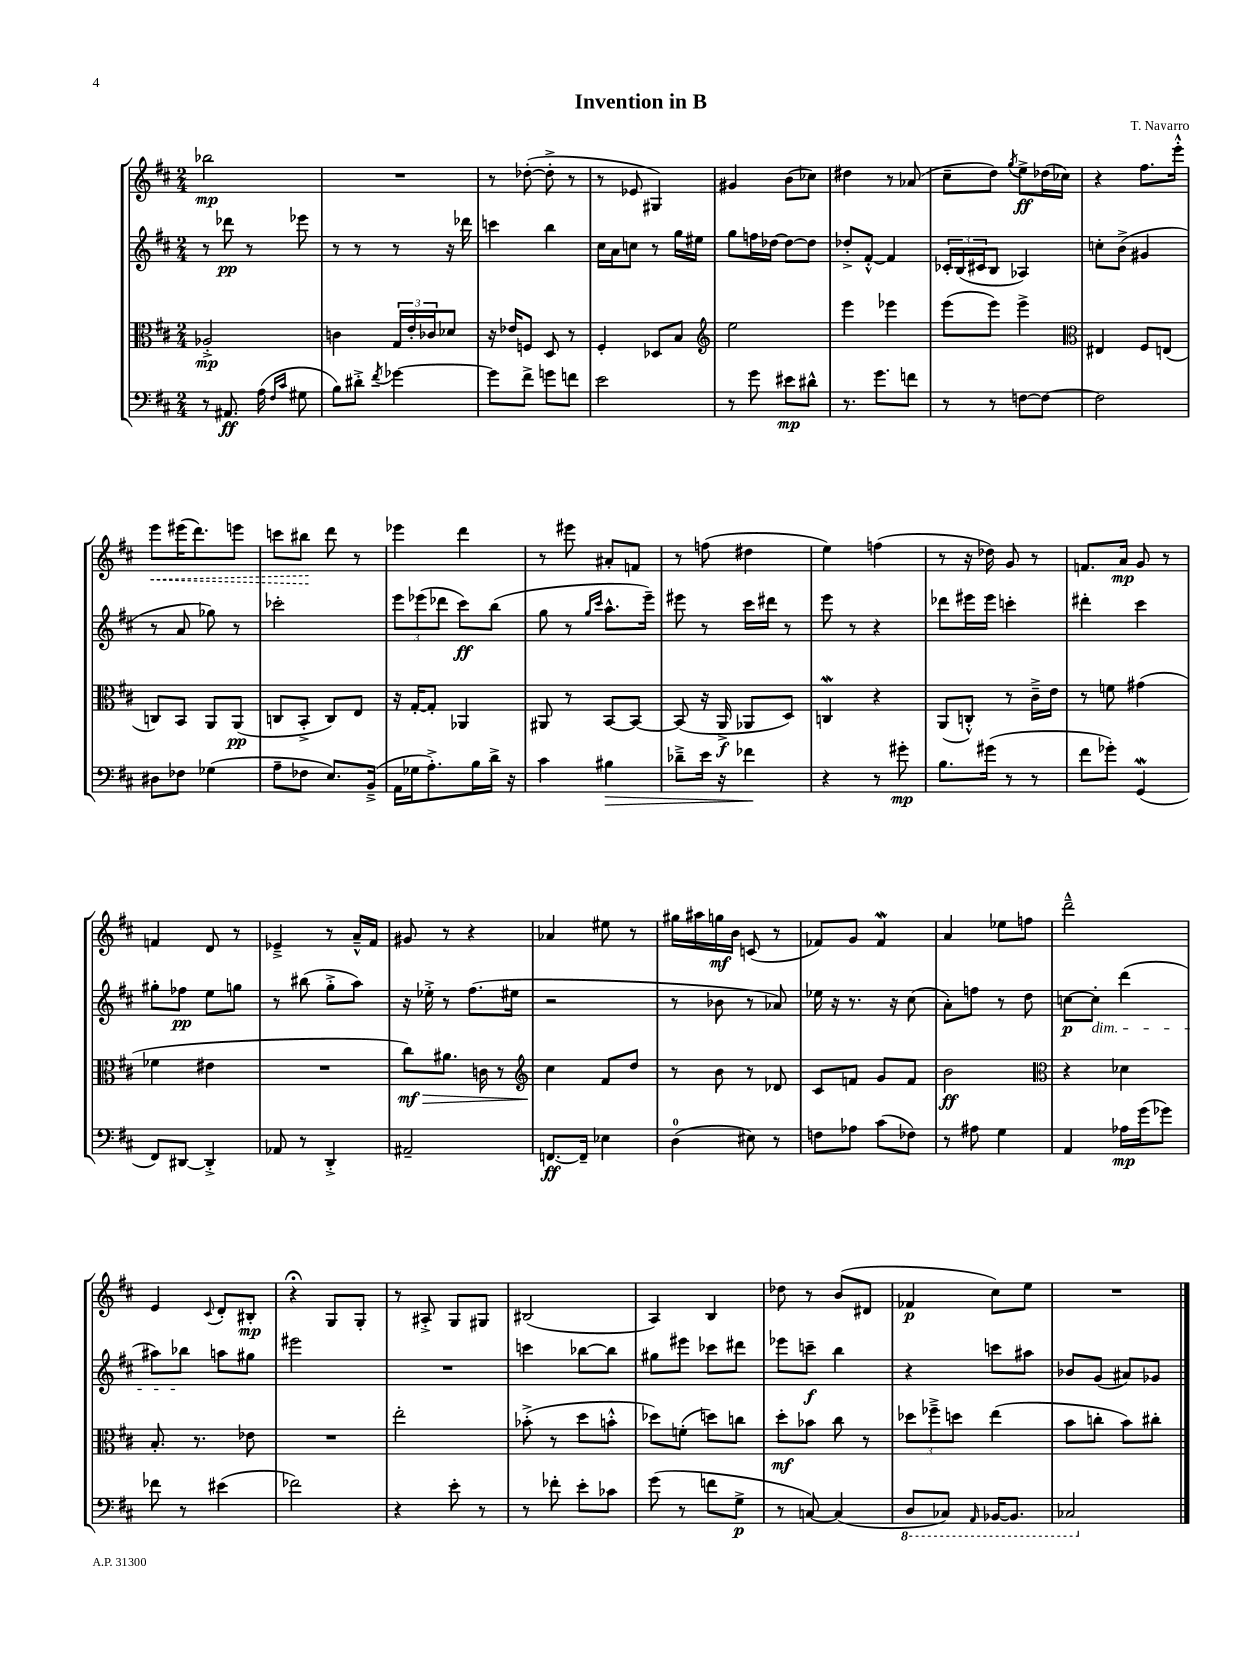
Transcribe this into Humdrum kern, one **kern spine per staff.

**kern	**kern	**kern	**kern
*staff4	*staff3	*staff2	*staff1
*clefF4	*clefC3	*clefG2	*clefG2
*k[f#c#]	*k[f#c#]	*k[f#c#]	*k[f#c#]
*M2/4	*M2/4	*M2/4	*M2/4
8r	2A-'^	8r	2bb-
8.AA#	.	8ddd-	.
.	.	8r	.
(16A	.	.	.
16qqF#	.	.	.
16qqc#	.	.	.
8G#	.	8eee-	.
=	=	=	=
8B)	4c	8r	2r
8d#'^	.	8r	.
8qf#	.	.	.
[4g-	24G	8r	.
.	24e'	.	.
.	24c-	.	.
.	8d-	16r	.
.	.	16ddd-	.
=	=	=	=
8g-]	16r	4ccc	8r
.	16e-	.	.
8f#^	8F	.	([8dd-'
8g	8D	4bb	8dd-'^]
8f	8r	.	8r
=	=	=	=
2e	4F#'	16cc#	8r
.	.	16a	.
.	.	8cc	8e-
.	8D-	8r	4G#)
.	8B	16gg	.
.	.	16ee#	.
=	=	=	=
*	*clefG2	*	*
8r	2ee	8gg	4g#
8g	.	16ff	.
.	.	[16dd-	.
8e#	.	8dd-_	(8b
8d#^^	.	8dd-]	8cc-)
=	=	=	=
8.r	4eee	8dd-'^	4dd#
.	.	[8f#'^^	.
8.g	.	.	.
.	4eee-	4f#]	8r
8f	.	.	(8a-
=	=	=	=
8r	(8eee	24c-'	8cc#~
.	.	(24B	.
.	.	24c#	.
8r	8eee)	8B	8dd)
.	.	.	8qgg
[8F	4eee^	4A-)	8ee^
8F_	.	.	(16dd-
.	.	.	16cc-)
=	=	=	=
*	*clefC3	*	*
2F]	4E#	8cc'	4r
.	.	(8b^	.
.	8F#	4g#	8.ff#
.	(8E	.	.
.	.	.	16eee'^^
=	=	=	=
8D#	8C)	8r	8eee
8F-	8BB	8a	(16eee#
.	.	.	8.ddd)
(4G-	8AA	8gg-)	.
.	(8AA	8r	8eee
=	=	=	=
8A~	8C	2ccc-'	8ccc
8F-	8BB'^	.	8bb#
8.E)	8C)	.	8ddd
.	8E	.	8r
(16BB~^	.	.	.
=	=	=	=
16AA	16r	12eee	4eee-
16G-	[16G'	.	.
.	.	(12eee-	.
8.A'^)	8G']	.	.
.	.	12ddd-	.
.	4AA-	8ccc#)	4ddd
16B	.	.	.
16d^	.	(8bb	.
16r	.	.	.
=	=	=	=
4c#	8AA#	8gg	8r
.	8r	8r	8eee#
.	.	16qqgg	.
.	.	16qqccc#	.
4B#	[8BB	8.aa^^	8a#'
.	8BB_	.	8f
.	.	16eee~)	.
=	=	=	=
8d-~^	(8BB]	8eee#	8r
16e	16r	8r	(8ff
16r	16AA^	.	.
4f-	8AA-	16ccc#	4dd#
.	.	16ddd#	.
.	8D)	8r	.
=	=	=	=
4r	4C	8eee	4ee)
.	.	8r	.
8r	4r	4r	(4ff
8g#'	.	.	.
=	=	=	=
8.B	(8AA	8ddd-	8r
.	8C'^^)	16eee#	16r
(16g#	.	16eee#	16dd-)
8r	8r	4ccc'	8g
8r	16c#~^	.	8r
.	16e	.	.
=	=	=	=
8f#	8r	4ddd#'	8.f
8g-')	8f	.	.
.	.	.	16a
(4GG	(4g#	4ccc#	8g
.	.	.	8r
=	=	=	=
8FF#)	4f-	8gg#'	4f
[8DD#	.	8ff-	.
4DD#'^]	4e#	8ee	8d
.	.	8gg	8r
=	=	=	=
8AA-	2r	8r	4e-~^
8r	.	(8bb#	.
4DD'^	.	8gg'^	8r
.	.	8aa)	16a~^^
.	.	.	16f#
=	=	=	=
2AA#~	8cc#)	16r	8g#
.	.	16ee-'^	.
.	8.a#	8r	8r
.	.	(8.ff#	4r
.	16c	.	.
.	8r	.	.
.	.	16ee#	.
=	=	=	=
*	*clefG2	*	*
[8.FF	4cc#	2r	4a-
16FF~]	.	.	.
4E-	8f#	.	8ee#
.	8dd	.	8r
=	=	=	=
(4D	8r	8r	16gg#
.	.	.	16aa#
.	8b	8b-	16gg
.	.	.	16b
8E#)	8r	8r	(8c
8r	8d-	8a-)	8r
=	=	=	=
8F	8c#	16ee-	8f-)
.	.	16r	.
8A-	8f	8.r	8g
(8c#	8g	.	4f-
.	.	16r	.
8F-)	8f	(8cc#	.
=	=	=	=
8r	2b	8a')	4a
8A#	.	8ff	.
4G	.	8r	8ee-
.	.	8dd	8ff
=	=	=	=
*	*clefC3	*	*
4AA	4r	[8cc	2ddd~^^
.	.	8cc']	.
16A-	4d-	(4ddd	.
(16g	.	.	.
8g-)	.	.	.
=	=	=	=
8f-	8.B'	8aa#)	4e
8r	.	8bb-	.
.	8.r	.	.
.	.	.	8qqc#
(4e#	.	8aa	8d'
.	8e-	8gg#	8B#'
=	=	=	=
2f-)	2r	2eee#	4r;
.	.	.	8G
.	.	.	8G'
=	=	=	=
4r	2ee'	2r	8r
.	.	.	8A#'^
8e'	.	.	8G
8r	.	.	8G#
=	=	=	=
8r	(8b-'^	4ccc	(2B#
8f-'	8r	.	.
8e'	8dd	[8bb-	.
8c-	8b'^^	8bb-]	.
=	=	=	=
(8g	8dd-)	8gg#	4A)
8r	(8f'	8eee#	.
8f	8dd)	8ccc-	4B
8G^	8cc	8ddd#	.
=	=	=	=
8r	8dd'	8eee-	8dd-
[8C)	8b-	8ccc~	8r
(4C]	8cc#	4bb	(8b
.	8r	.	8d#
=	=	=	=
8DD	12dd-	4r	4f-
.	12ff-~^	.	.
8CC-)	.	.	.
.	12dd	.	.
16qqAAA	.	.	.
[16BBB-	(4ee	8ccc	8cc#)
8.BBB-]	.	.	.
.	.	8aa#	8ee
=	=	=	=
2CC-	8b	8b-	2r
.	8cc'	(8g	.
.	8b)	8a#)	.
.	8cc#'	8g-	.
==	==	==	==
*-	*-	*-	*-
